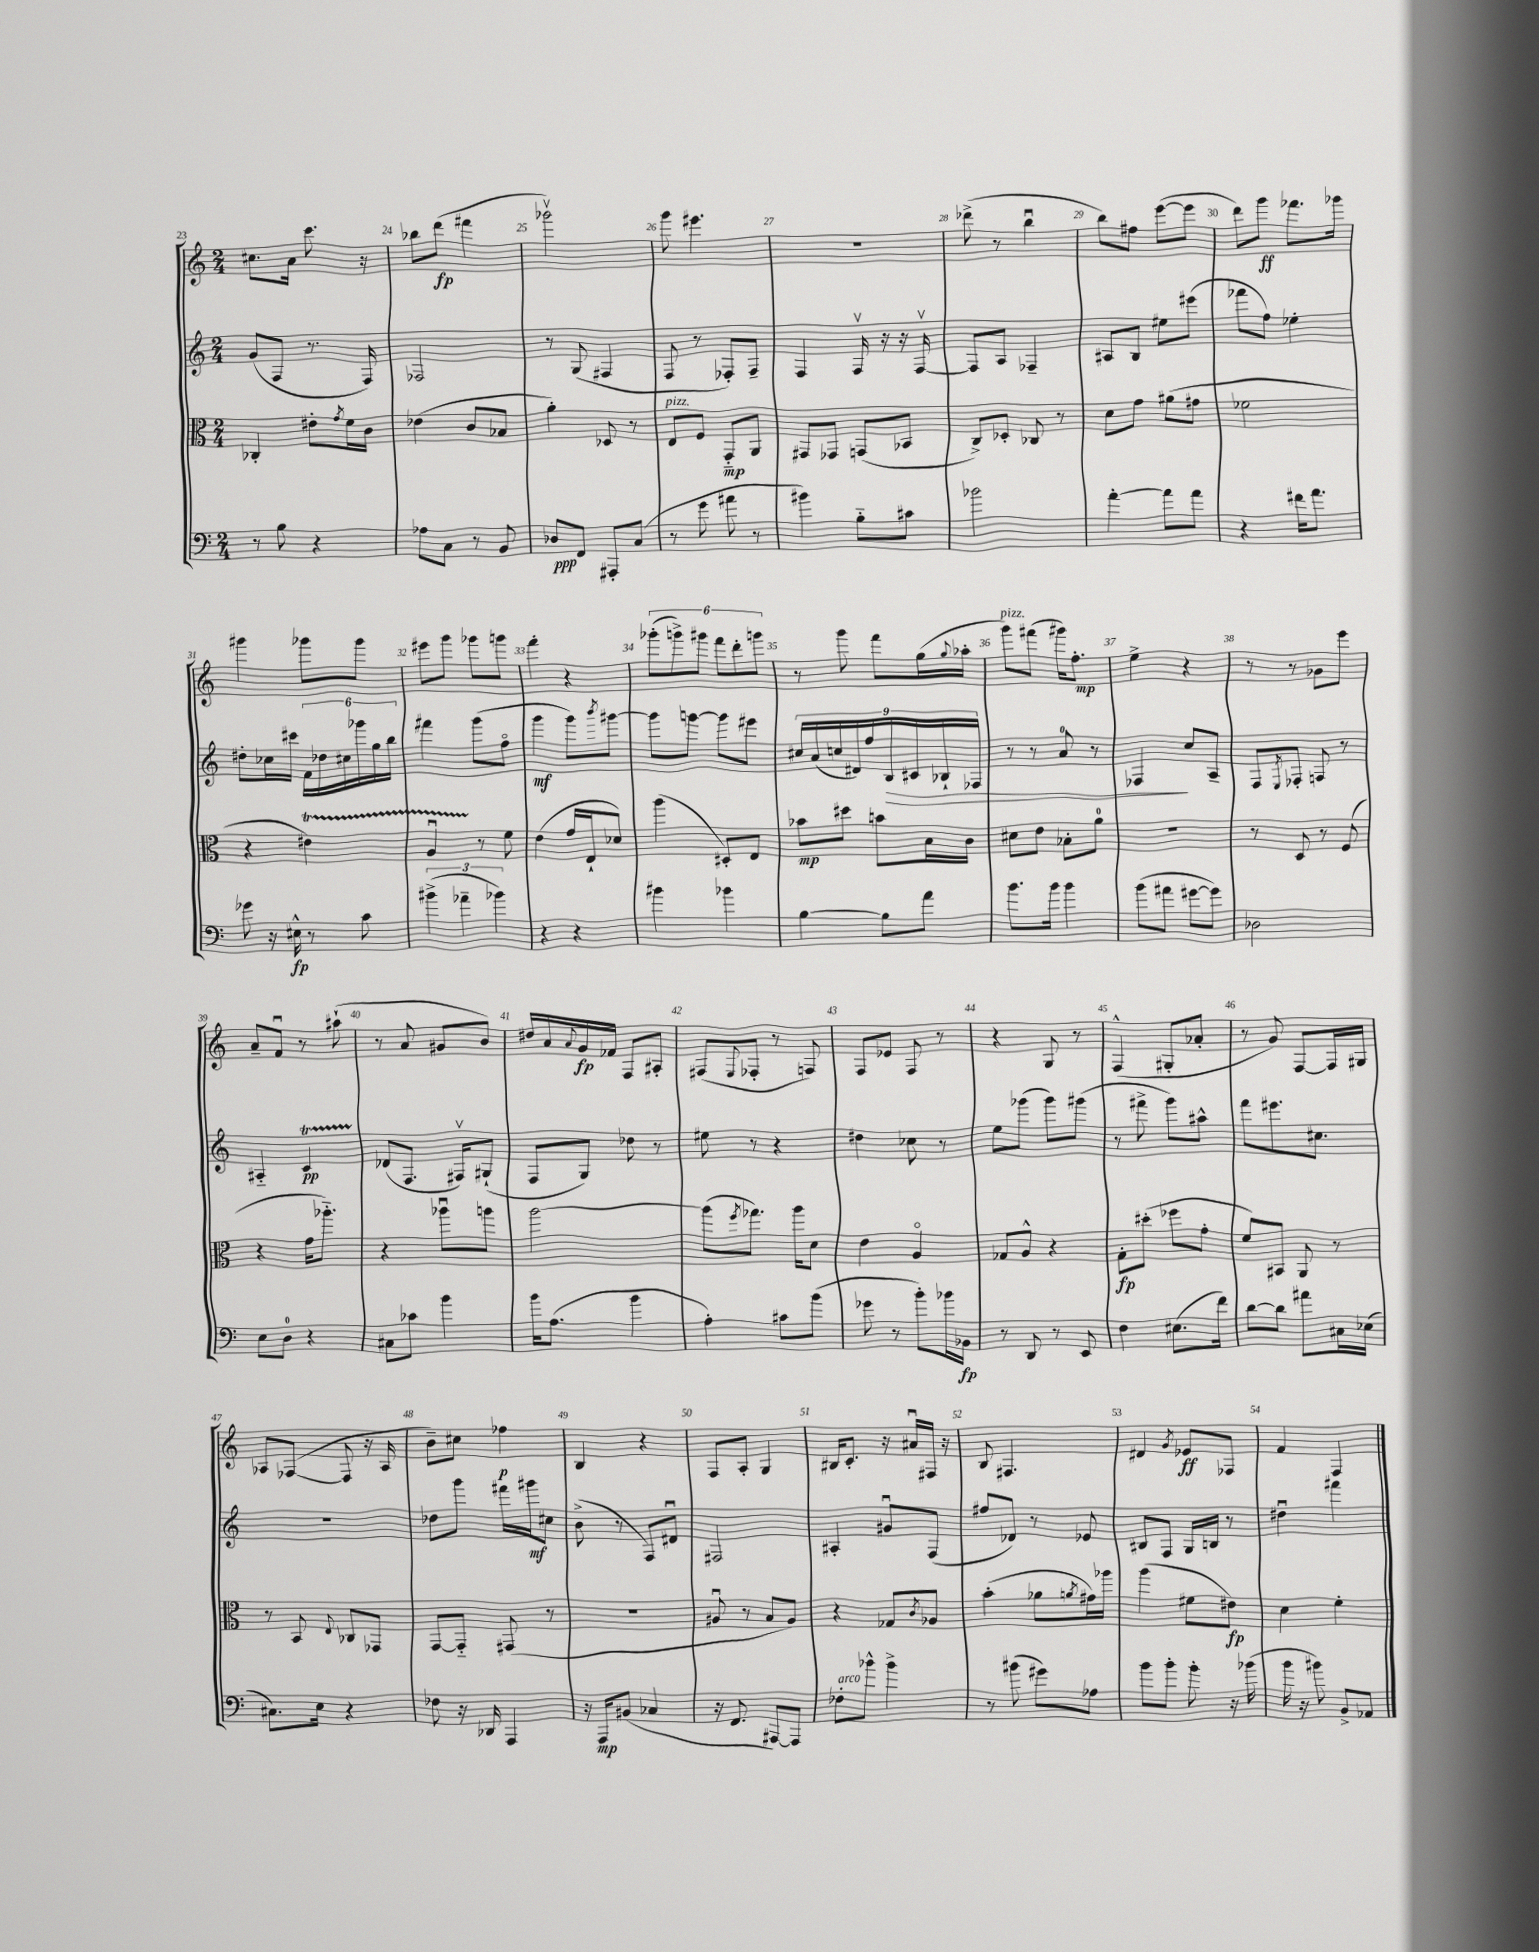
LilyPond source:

<<
\new StaffGroup <<
\new Staff = "s0" {
    \clef treble \key c \major \numericTimeSignature \time 2/4
    cis''8. a'16 c'''8. r16 |
    bes''8 d'''8\fp( fis'''4 |
    ges'''2\upbow) |
    g'''8 eis'''4. |
    R2 |
    des'''8->( r8 b''4\downbow |
    b''8) fis''8 e'''8~( e'''8 |
    d'''8) g'''8\ff fes'''8. ges'''16 |
    gis'''4 ges'''8 ges'''8 |
    eis'''8 g'''8 ges'''8 g'''8 |
    f'''4-. r4 |
    \tuplet 6/4 { ges'''8-.( g'''8->) gis'''8 f'''8 d'''8-. g'''8 } |
    r8 g'''8 f'''8 g''16( \appoggiatura { g''8 } aes''16-. |
    g'''8^\markup { \italic "pizz." }) fis'''8( gis'''16) f''8.-.\mp |
    e''4-> r4 |
    r8 r8 ges'8 e'''8 |
    a'8-- f'8\downbow r8 ais''8-!( |
    r8 a'8 gis'8 b'8) |
    dis''16 a'16 \appoggiatura { a'8 } g'16\fp fes'16 f8 ais8-. |
    fis8( \appoggiatura { e8 } fes8-. r8 f8) |
    f8 ees'8 f8 r8 |
    r4 g8 r8 |
    f4-^( gis8-. aes'8-. |
    r8 g'8) f8~ f16 gis16 |
    aes8 fes8~( fes8 r16 aes16 |
    b'8--) cis''8 fes''4\p |
    b4 r4 |
    f8 a8-. g4 |
    bis16 c'8.-. r16 ais'16\downbow fis16 r16 |
    b8 fis4. |
    dis'4 \acciaccatura { g'8 } ees'8\ff fes8 |
    f'4 f4 \bar "|." |
}
\new Staff = "s1" {
    \clef treble \key c \major \numericTimeSignature \time 2/4
    g'8( f8 r8. f16) |
    fes2 |
    r8 g8( fis4 |
    f8 r8 fes8-.) fes8-- |
    f4 f16\upbow r16 r16 f16~\upbow |
    f8 a8 fes4-- |
    ais8 b8 eis''8 eis'''8( |
    fes'''8 f''8) ees''4-. |
    dis''8-. ces''16 cis'''16 \tuplet 6/4 { f'16 des''16 cis''16 ges'''16 g''16 b''16 } |
    fis'''4 g'''8( f''8\flageolet |
    g'''4\mf g'''8) \acciaccatura { b'''8 } gis'''8~ |
    gis'''8 g'''8~ g'''8 eis'''8 |
    \tuplet 9/8 { cis''16 a'16( c''16 dis'16) f''16 b16\> cis'16 bes16-! fes16 } |
    r8 r8 a'8-0 r8 |
    fes4\! c''8 a8-- |
    f8 \acciaccatura { e8 } fes8-. f8 r8 |
    ais4-_ c'4\startTrillSpan\pp |
    des'8\stopTrillSpan( f8. fis16\upbow) gis8-!( |
    f8 g8) des''8 r8 |
    eis''8 r8 r4 |
    dis''4 ces''8 r8 |
    e''8 ges'''8( ges'''8) gis'''8( |
    r8 fis'''8-> g'''8) ais''8-^ |
    f'''8 eis'''8. cis''8. |
    r2 |
    des''8 g'''8 fis'''16 gis'''16\mf cis''8 |
    b'8->( r8 f8) dis'8\downbow |
    fis2 |
    ais4-. gis'8\downbow f8( |
    fis''8 des'8) r8 ees'8 |
    bis8 f8 g16 b16 r8 |
    dis''4\downbow fis'''4 \bar "|." |
}
\new Staff = "s2" {
    \clef alto \key c \major \numericTimeSignature \time 2/4
    ces4-. eis'8-. \acciaccatura { g'8 } f'16 c'16 |
    ees'4( c'8 bes8 |
    a'4-.) des8 r8 |
    e8^\markup { \italic "pizz." } f8 g,8-_\mp a,8 |
    gis,8 ges,8 g,8( bes,8 |
    c8->) des8-. ces8 r8 |
    d'8 g'8 ais'8( gis'8 |
    fes'2 |
    r4 eis'4\startTrillSpan) |
    a4\downbow r8\stopTrillSpan f'8 |
    e'4( g'16 e16-! des'8) |
    a''4( dis8-.) e8 |
    bes'8\mp dis''8 b'8 b16 c'16 |
    dis'8 e'8 bes8-. a'8-0 |
    R2 |
    r8 d8 r8 f8( |
    r4 g'16 aes''8.-_) |
    r4 aes''8\downbow a''8 |
    a''2~ |
    a''8( \acciaccatura { f''8 } ges''8.) a''16 d'8 |
    e'4 a4\flageolet |
    ges8 a8-^ r4 |
    g8-.\fp dis''8-.( fes''8 g'8-. |
    f'8) bis,8 a,8 r8 |
    r8 b,8 \appoggiatura { e8 } ces8 ges,8 |
    g,8~ g,8-_ gis,8( r8 |
    R2 |
    ais8\downbow r8 b8 ais8) |
    r4 ges8 \acciaccatura { c'8 } aes8 |
    b'4-.( aes'8 \acciaccatura { a'8 } gis'16) aes''16 |
    a''4( fis'8 eis'8\fp) |
    d'4 f'4-. \bar "|." |
}
\new Staff = "s3" {
    \clef bass \key c \major \numericTimeSignature \time 2/4
    r8 b8 r4 |
    aes8 c8 r8 b,8 |
    des8\ppp f,8 ais,,8-. c8( |
    r8 g'8 ais'8 r8 |
    bis'4) b8-_ cis'8 |
    bes'2 |
    a'4~-. a'8 a'8 |
    r4 fis'16 a'8. |
    ges'8 r16 eis16-^\fp r8 c'8 |
    \tuplet 3/2 { bis'4->( aes'4-- bes'4) } |
    r4 r4 |
    bis'4 bes'4 |
    b4~ b8 a'8 |
    b'8. b'16 b'4 |
    b'8( ais'8 gis'8~ gis'8) |
    des2 |
    e8 d8-0 r4 |
    cis8 ces'8 b'4 |
    b'16 a8.( b'4 |
    a4-.) cis'8 b'8( |
    ges'8 r8 b'8-.) bes'16 bes,16\fp |
    r8 d,8 r8 e,8 |
    f4 eis8.( f'16) |
    d'8~ d'8 ais'8 cis16 ees16( |
    cis8.) e16 r4 |
    fes8 r16 des,16 a,,4 |
    r16 a,,16\mp bis,8( ces4 |
    r16 f,8. ais,,8~) ais,,8 |
    fes8-.^\markup { \italic "arco" } bes'8-^ bes'4-> |
    r8 bis'8( gis'8) aes8 |
    b'8 b'8-. b'8-. r16 bes'16( |
    b'16 r16 bis'8) b,8-> aes,8 \bar "|." |
}
>>
>>
\layout { \context { \Score currentBarNumber = #23 \override BarNumber.break-visibility = ##(#f #t #t) barNumberVisibility = #all-bar-numbers-visible } }
